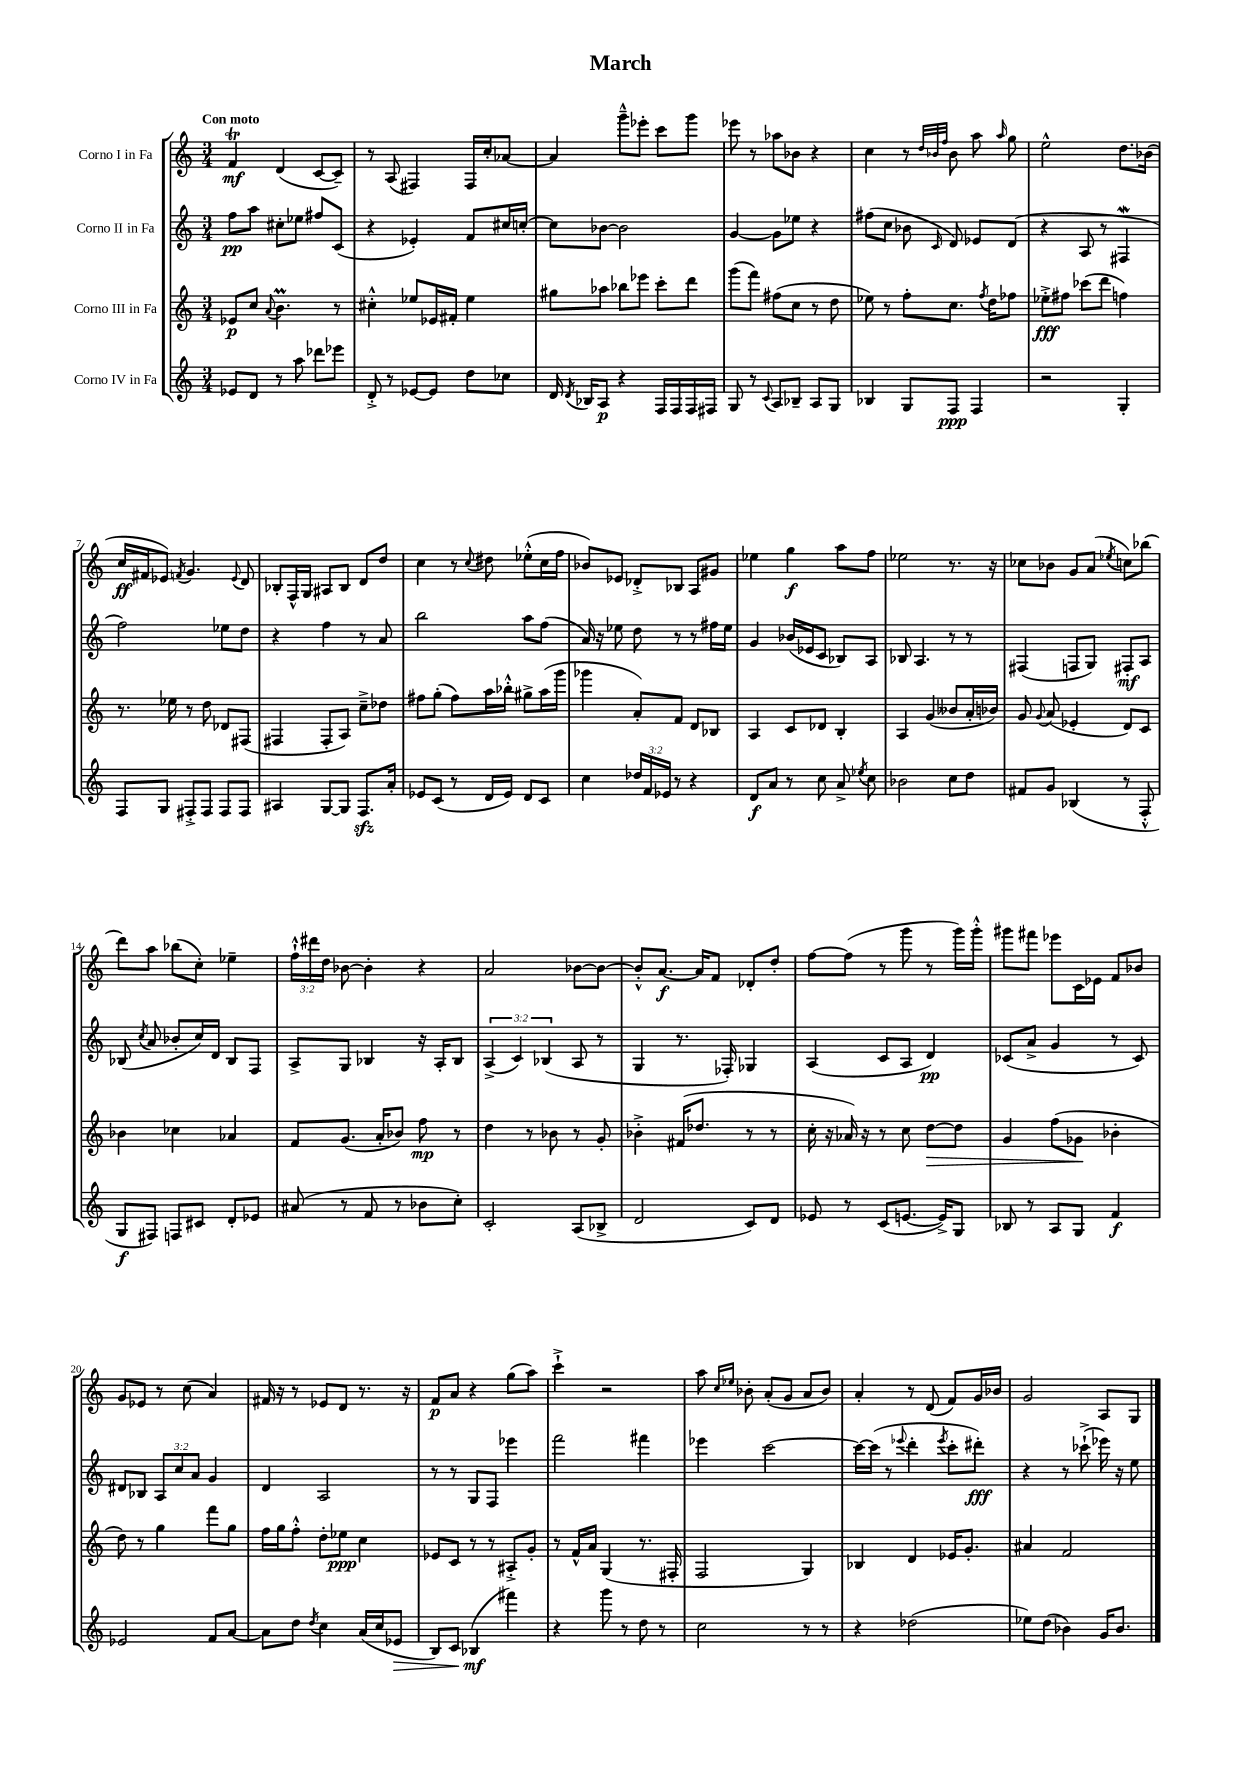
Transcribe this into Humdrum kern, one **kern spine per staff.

**kern	**kern	**kern	**kern
*staff4	*staff3	*staff2	*staff1
*clefG2	*clefG2	*clefG2	*clefG2
*k[]	*k[]	*k[]	*k[]
*M3/4	*M3/4	*M3/4	*M3/4
8e-/L	8e-/L	8ff\L	4f/
8d/J	8cc/J	8aa\J	.
.	8qqa/	.	.
8r	4.b\	8cc#'\L	(4d/
8aa\	.	8ee-\J	.
8ddd-\L	.	8ff#/L	[8c/L
8eee-\J	8r	(8c/J	8c~/]J)
=	=	=	=
8d'^/	4cc#'^^\	4r	8r
8r	.	.	(8A/
[8e-/L	8ee-/L	4e-'/)	4F#/)
8e-/]J	16e-/L	.	.
.	16f#'/JJ	.	.
8dd\L	4ee-\	8f/L	16F#/LL
.	.	.	16cc'/J
8cc-\J	.	16cc#/L	[8a-/J
.	.	[16cc'/JJ	.
=	=	=	=
16d/	8gg#\L	8cc\]L	4a-/]
8qd/	.	.	.
16B-/LK	.	.	.
8A/J	8aa-\J	[8b-\J	.
4r	8bb-\L	2b-\]	8ggg~^^\L
.	8eee-\J	.	8eee-'\J
16F/LL	8ccc'\L	.	8ccc\L
16F/	.	.	.
16F/	8ddd\J	.	8ggg\J
16F#/JJ	.	.	.
=	=	=	=
8G/	(8ggg\L	[4g/	8eee-\
8r	8fff\J)	.	8r
8qqc/	.	.	.
8A/L	(8ff#\L	8g\]L	8aa-\L
8B-~/J	8cc\J	8ee-\J	8b-\J
8A/L	8r	4r	4r
8G/J	8dd\	.	.
=	=	=	=
4B-/	8ee-\)	(8ff#\L	4cc\
.	8r	8cc\J	.
8G/L	8ff'\L	8b-\	8r
.	.	.	32qqdd/LLL
.	.	.	32qqb-/
.	.	16qqc/	32qqff/JJJ
8F/J	8.cc\J	8d/)	8b-\
4F/	.	8e-/L	8aa\
.	8qff/	.	.
.	16dd\LK	.	.
.	.	.	16qqaa/
.	8ff-\J	(8d/J	8gg\
=	=	=	=
2r	8ee-'^\L	4r	2ee^^\
.	8ff#\J	.	.
.	(8ccc-\L	8A/	.
.	8ddd\J	8r	.
4G'/	4ff\)	4F#/	8.dd\L
.	.	.	(16b-\Jk
=	=	=	=
8F/L	8.r	2ff\)	16cc/LL
.	.	.	16f#/J
8G/J	.	.	8e-/J)
.	16ee-\	.	.
.	.	.	8qf/
8F#'^/L	8r	.	4.g/
8F#/J	8dd\	.	.
8F#/L	8d-/L	8ee-\L	.
.	.	.	8qqe-/
8F#/J	(8F#/J	8dd\J	8d/
=	=	=	=
4A#/	4F#/	4r	8B-'/L
.	.	.	16F^^/L
.	.	.	16G/JJ
[8G/L	8F#'/L	4ff\	8A#/L
8G/]J	8A/J)	.	8B-/J
8.F/L	8cc~^\L	8r	8d/L
.	8dd-\J	8a/	8dd/J
16a'/Jk	.	.	.
=	=	=	=
8e-/L	8ff#\L	2bb\	4cc\
(8c/J	(8gg'\J	.	.
8r	8ff#\L)	.	8r
.	.	.	8qqcc/
16d/LL	16aa\L	.	8dd#\
16e-/JJ)	16bb-'^^\JJ	.	.
8d/L	8gg#^\L	8aa\L	(8ee-'^^\L
8c/J	(16aa\L	(8ff\J	16cc\L
.	16ggg\JJ	.	16ff\JJ
=	=	=	=
4cc\	4ggg-\	16a/)	8b-/L)
.	.	16r	.
.	.	8ee-\	8e-/J
24dd-/LL	8a'/L)	8dd\	8d-'^/L
24f/	.	.	.
24e-/JJ	.	.	.
8r	8f/J	8r	8B-/J
4r	8d/L	8r	8A/L
.	8B-/J	16ff#\LL	8g#/J
.	.	16ee-\JJ	.
=	=	=	=
8d/L	4A/	4g/	4ee-\
8a/J	.	.	.
8r	8c/L	(16b-/LL	4gg\
.	.	16e-/J	.
8cc\	8d-/J	8c/J	.
8a^/	4B'/	8B-/L)	8aa\L
8qee-/	.	.	.
8cc\	.	8A/J	8ff\J
=	=	=	=
2b-\	4A/	8B-/	2ee-\
.	.	4.A/	.
.	(4g/	.	.
8cc\L	8b--/L	8r	8.r
8dd\J	16a'/L	8r	.
.	16b-/JJ)	.	16r
=	=	=	=
8f#/L	8g/	(4F#/	8cc-\L
.	8qqg/	.	.
8g/J	(8a/	.	8b-\J
(4B-/	4e-'/	8F/L	8g/L
.	.	8G/J)	(8a/J
.	.	.	8qee-/
8r	8d/L)	8F#'/L	8cc\L)
8F'^^/	8c/J	8A/J	(8bb-\J
=	=	=	=
8G/L	4b-\	(8B-/	8ddd\L)
.	.	8qcc/	.
8F#/J)	.	8a/	8aa\J
8F/L	4cc-\	8b-'/L	(8bb-\L
8c#/J	.	16cc/L)	8cc'\J)
.	.	16d/JJ	.
8d'/L	4a-/	8B-/L	4ee-~\
8e-/J	.	8F/J	.
=	=	=	=
(8a#/	8f/L	8A^/L	24ff`^^\LL
.	.	.	24ddd#\
.	.	.	24dd\JJ
8r	(8.g/J	8G/J	[8b-\
8f/	.	4B-/	4b-'\]
.	16a'/LK	.	.
8r	8b-/J)	.	.
8b-\L	8ff\	16r	4r
.	.	16A'/LK	.
8cc'\J)	8r	8B-/J	.
=	=	=	=
2c'/	4dd\	(6A^/	2a/
.	.	6c/)	.
.	8r	.	.
.	.	(6B-/	.
.	8b-\	.	.
(8A/L	8r	8A/	[8b-\L
8B-^/J	8g'/	8r	8b-\_J
=	=	=	=
2d/	4b-'^\	4G/	8b-'^^/]L
.	.	.	[8.a/J
.	(16f#/LK	8.r	.
.	8.dd-/J	.	16a/]LK
.	.	.	8f/J
.	.	16F-'/)	.
8c/L)	8r	4G-/	8d-'/L
8d/J	8r	.	8dd'/J
=	=	=	=
8e-/	16cc'\	(4A/	[8ff\L
.	16r	.	.
8r	16a-/)	.	(8ff\]J
.	16r	.	.
(8c/L	8r	8c/L	8r
[8.e/J	8cc\	8A/J	8ggg\
.	[8dd\L	4d/)	8r
16e^/]LK)	.	.	.
8G/J	8dd\]J	.	16ggg\LL)
.	.	.	16ggg'^^\JJ
=	=	=	=
8B-/	4g/	(8c-/L	8ggg#\L
8r	.	8a^/J	8fff#\J
8A/L	(8ff\L	4g/	8eee-\L
8G/J	8g-\J	.	16c\L
.	.	.	16e-\JJ
4f/	4b-'\	8r	8f/L
.	.	8c-/)	8b-/J
=	=	=	=
2e-/	8dd\)	8d#/L	8g/L
.	8r	8B-/J	8e-/J
.	4gg\	12A/L	8r
.	.	12cc/	.
.	.	.	(8cc\
.	.	12a/J	.
8f/L	8fff\L	4g/	4a/)
[8a/J	8gg\J	.	.
=	=	=	=
8a\]L	16ff\LL	4d/	16f#/
.	16gg\J	.	16r
8dd\J	8ff'^^\J	.	8r
8qdd/	.	.	.
4cc\	8dd'\L	2A/	8e-/L
.	8ee-\J	.	8d/J
(16a/LL	4cc\	.	8.r
16cc/J	.	.	.
8e-/J	.	.	.
.	.	.	16r
=	=	=	=
8B/L)	8e-/L	8r	8f/L
8c/J	8c/J	8r	8a/J
(4B-/	8r	8G/L	4r
.	8r	8F/J	.
4fff#\)	8A#'^/L	4eee-\	(8gg\L
.	8g'/J	.	8aa\J)
=	=	=	=
4r	8r	2fff\	4ccc`^\
.	16f^^/LL	.	.
.	16a/JJ	.	.
8ggg\	(4G/	.	2r
8r	.	.	.
8dd\	8.r	4fff#\	.
8r	.	.	.
.	16F#'/	.	.
=	=	=	=
2cc\	2F/	4eee-\	8aa\
.	.	.	16qqcc/LL
.	.	.	16qqee-/JJ
.	.	.	8b-'\
.	.	[2ccc\	(8a'/L
.	.	.	8g/J
8r	4G/)	.	8a/L
8r	.	.	8b-/J)
=	=	=	=
4r	4B-/	16ccc\_LL	4a'/
.	.	(16ccc\]JJ	.
.	.	8r	.
.	.	8qqeee-/	.
(2dd-\	4d/	4ddd'\	8r
.	.	.	(8d/
.	.	8qeee-/	.
.	16e-/LK	8ccc'\L	8f/L)
.	8.g'/J	.	.
.	.	8ddd#'\J)	16g/L
.	.	.	16b-/JJ
=	=	=	=
8ee-\L)	4a#/	4r	2g/
(8dd\J	.	.	.
4b-\)	2f/	8r	.
.	.	(8ccc-`^\	.
16g/LK	.	16eee-\)	8A/L
8.b-/J	.	16r	.
.	.	8ee\	8G/J
==	==	==	==
*-	*-	*-	*-
